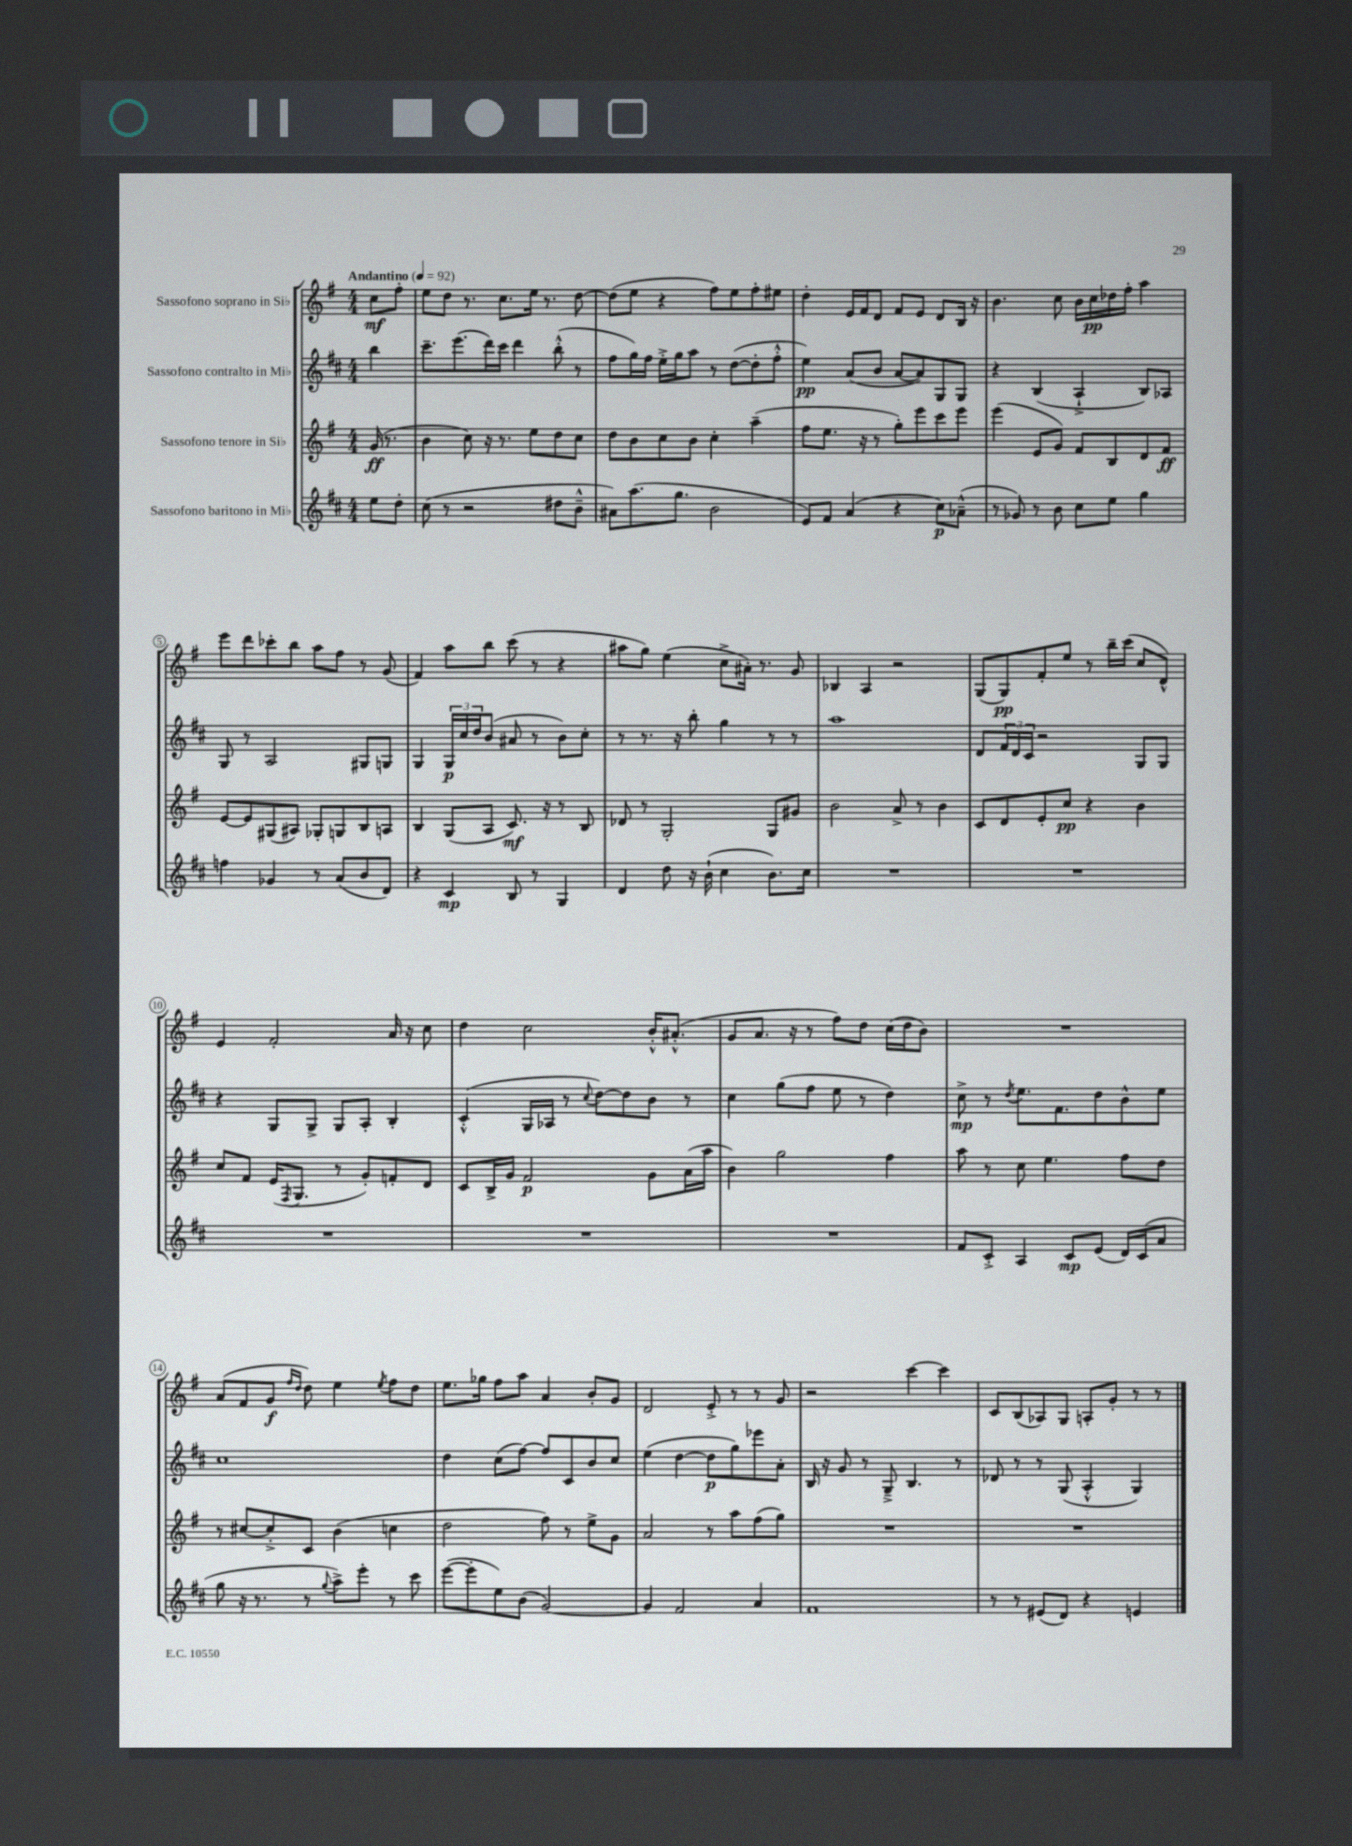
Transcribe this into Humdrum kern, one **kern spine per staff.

**kern	**dynam	**kern	**dynam	**kern	**dynam	**kern	**dynam
*part4	*part4	*part3	*part3	*part2	*part2	*part1	*part1
*staff4	*staff4	*staff3	*staff3	*staff2	*staff2	*staff1	*staff1
*I"Sassofono baritono in Mi♭	*	*I"Sassofono tenore in Si♭	*	*I"Sassofono contralto in Mi♭	*	*I"Sassofono soprano in Si♭	*
*clefG2	*	*clefG2	*	*clefG2	*	*clefG2	*
*k[f#c#]	*	*k[f#]	*	*k[f#c#]	*	*k[f#]	*
*M4/4	*	*M4/4	*	*M4/4	*	*M4/4	*
*MM92	*	*MM92	*	*MM92	*	*MM92	*
=	=	=	=	=	=	=	=
!	!	!	!	!	!	!LO:TX:a:B:t=Andantino	!
8ee\L	.	(16g/	ff	4bb\	.	8cc\L	mf
.	.	8.r	.	.	.	.	.
8dd'\J	.	.	.	.	.	8ff#'\J	.
=1	=1	=1	=1	=1	=1	=1	=1
(8cc#\	.	4b\	.	8.ccc#~\L	.	8ee\L	.
8r	.	.	.	.	.	8dd\J	.
.	.	.	.	(8.eee\	.	.	.
2r	.	8cc\)	.	.	.	8.r	.
.	.	16r	.	16ddd\L)	.	.	.
.	.	8.r	.	16ccc#\JJ	.	8.cc\L	.
.	.	.	.	4ddd\	.	.	.
.	.	8ee\L	.	.	.	16ee\Jk	.
.	.	.	.	.	.	8.r	.
8dd#X\L	.	8dd\	.	(8bb'^^\	.	.	.
8b~^^\J	.	8cc\J	.	8r	.	[8dd\	.
=2	=2	=2	=2	=2	=2	=2	=2
8a#X\L)	.	8dd\L	.	8ff#\L	.	(8dd\L]	.
(8.aa\	.	8b\	.	16gg\L)	.	8ee\J	.
.	.	.	.	16ff#\JJ	.	.	.
.	.	8cc\	.	16ee'^\LL	.	4r	.
8.gg\J	.	.	.	16gg\J	.	.	.
.	.	8b\J	.	8aa\J	.	.	.
2b\	.	4cc'\	.	8r	.	8ff#\L)	.
.	.	.	.	([8dd\L	.	8ee\	.
.	.	(4aa~\	.	8dd'\]	.	8ff#'\	.
.	.	.	.	8ff#'^^\J	.	8ee#X\J	.
=3	=3	=3	=3	=3	=3	=3	=3
8e/L)	.	8ff#\L	.	4ee\)	pp	4dd'\	.
8f#/J	.	8.ee\J	.	.	.	.	.
(4a/	.	.	.	(8a/L	.	16e/LL	.
.	.	16r	.	.	.	16f#/J	.
.	.	8r	.	8b/J	.	8d/J	.
4r	.	8gg'\L)	.	[8a/L	.	8f#/L	.
.	.	8eee\	.	8a/])	.	8e/J	.
8cc#\L)	p	8ccc\	.	8G/	.	8d/L	.
(8a-X~^^\J	.	8eee\J	.	8G/J	.	16B/Jk	.
.	.	.	.	.	.	16r	.
=4	=4	=4	=4	=4	=4	=4	=4
8r	.	(4eee\	.	4r	.	4.b\	.
8g-X/)	.	.	.	.	.	.	.
8r	.	8e/L	.	(4B/	.	.	.
8b\	.	8g/J)	.	.	.	8cc\	.
8cc#\L	.	8f#/L	.	4A`^/	.	16b\LL	.
.	.	.	.	.	.	16cc\	pp
8ee\J	.	8B/	.	.	.	16dd-X\	.
.	.	.	.	.	.	16ff#'\JJ	.
4gg\	.	8d/	.	8B/L)	.	4aa\	.
.	.	8f#/J	ff	8A-X/J	.	.	.
!!LO:LB:g=z
=5	=5	=5	=5	=5	=5	=5	=5
4ffn\	.	[8e/L	.	8G/	.	8eee\L	.
.	.	8e/]	.	8r	.	8ddd\	.
4g-X/	.	(8G#X/	.	2A/	.	8ccc-X'\	.
.	.	8A#X/J)	.	.	.	8bb\J	.
8r	.	8G-X'/L	.	.	.	8aa\L	.
(8a/L	.	8Gn/	.	.	.	8ff#\J	.
8b/	.	8B/	.	8G#X/L	.	8r	.
8d/J)	.	8An/J	.	8Gn/J	.	(8g/	.
=6	=6	=6	=6	=6	=6	=6	=6
4r	.	4B/	.	4G/	.	4f#/)	.
4c#/	mp	(8G/L	.	24G/LL	p	8aa\L	.
.	.	.	.	24cc#/	.	.	.
.	.	.	.	24dd/J	.	.	.
.	.	8A/J	.	(8b/J	.	8bb\J	.
8B/	.	8.c/)	mf	8a#X/	.	(8ccc\	.
8r	.	.	.	8r	.	8r	.
.	.	16r	.	.	.	.	.
4G/	.	8r	.	8b\L)	.	4r	.
.	.	8B/	.	8cc#'\J	.	.	.
=7	=7	=7	=7	=7	=7	=7	=7
4d/	.	8d-X/	.	8r	.	8aa#X\L	.
.	.	8r	.	8.r	.	8gg\J)	.
8dd\	.	2G'/	.	.	.	(4ee\	.
.	.	.	.	16r	.	.	.
16r	.	.	.	8bb'\	.	.	.
(16b`\	.	.	.	.	.	.	.
4cc#\	.	.	.	4gg\	.	8cc^\L	.
.	.	.	.	.	.	16a#X'\Jk)	.
.	.	.	.	.	.	8.r	.
8.b\L)	.	8G/L	.	8r	.	.	.
.	.	8g#X/J	.	8r	.	8g/	.
16cc#\Jk	.	.	.	.	.	.	.
=8	=8	=8	=8	=8	=8	=8	=8
1r	.	2b\	.	1aa	.	4B-X/	.
.	.	.	.	.	.	4A/	.
.	.	8a^/	.	.	.	2r	.
.	.	8r	.	.	.	.	.
.	.	4b\	.	.	.	.	.
=9	=9	=9	=9	=9	=9	=9	=9
1r	.	8c/L	.	8d/L	.	(8G/L	.
.	.	8d/	.	24f#/L	.	8G/)	pp
.	.	.	.	24d/	.	.	.
.	.	.	.	24c#/JJ	.	.	.
.	.	8e'/	.	2r	.	8f#'/	.
.	.	8cc/J	pp	.	.	8ee/J	.
.	.	4r	.	.	.	8r	.
.	.	.	.	.	.	16bb~\LL	.
.	.	.	.	.	.	(16ccc\JJ	.
.	.	4b\	.	8G/L	.	8cc/L	.
.	.	.	.	8G/J	.	8d^^/J)	.
!!LO:LB:g=z
=10	=10	=10	=10	=10	=10	=10	=10
1r	.	8cc/L	.	4r	.	4e/	.
.	.	8f#/J	.	.	.	.	.
.	.	(16e/KL	.	8G/L	.	2f#'/	.
.	.	8qF#/	.	.	.	.	.
.	.	8.G/J	.	.	.	.	.
.	.	.	.	8G^/J	.	.	.
.	.	8r	.	8G/L	.	.	.
.	.	8g'/L)	.	8A'/J	.	.	.
.	.	8fn'/	.	4B'/	.	16a/	.
.	.	.	.	.	.	16r	.
.	.	8d/J	.	.	.	8cc\	.
=11	=11	=11	=11	=11	=11	=11	=11
1r	.	8c/L	.	(4c#'^^/	.	4dd\	.
.	.	16B^/L	.	.	.	.	.
.	.	16g/JJ	.	.	.	.	.
.	.	2f#/	p	16G/LL	.	2cc\	.
.	.	.	.	16A-X/JJ	.	.	.
.	.	.	.	8r	.	.	.
.	.	.	.	8qqcc#/	.	.	.
.	.	.	.	[8dd\L)	.	.	.
.	.	.	.	8dd\]	.	.	.
.	.	8g\L	.	8b\J	.	16b'^^/KL	.
.	.	.	.	.	.	(8.a#X'^^/J	.
.	.	(16a\L	.	8r	.	.	.
.	.	16aa\JJ	.	.	.	.	.
=12	=12	=12	=12	=12	=12	=12	=12
1r	.	4b\)	.	4cc#\	.	8g/L	.
.	.	.	.	.	.	8.a/J	.
.	.	2gg\	.	(8gg\L	.	.	.
.	.	.	.	.	.	16r	.
.	.	.	.	8ff#\J	.	8r	.
.	.	.	.	8ee\	.	8ff#\L)	.
.	.	.	.	8r	.	8dd\J	.
.	.	4ff#\	.	4dd\)	.	(16cc\LL	.
.	.	.	.	.	.	16dd\J	.
.	.	.	.	.	.	8b\J)	.
=13	=13	=13	=13	=13	=13	=13	=13
8f#/L	.	8aa\	.	8cc#^\	mp	1r	.
8c#'^/J	.	8r	.	8r	.	.	.
.	.	.	.	8qdd/	.	.	.
4A/	.	8cc\	.	8.ee\L	.	.	.
.	.	4.ee\	.	.	.	.	.
.	.	.	.	8.f#\	.	.	.
8c#/L	mp	.	.	.	.	.	.
(8e/J	.	.	.	8dd\	.	.	.
16d/LL)	.	8ff#\L	.	8b^^\	.	.	.
(16c#/J	.	.	.	.	.	.	.
8a/J	.	8dd\J	.	8ee\J	.	.	.
!!LO:LB:g=z
=14	=14	=14	=14	=14	=14	=14	=14
8gg\	.	8r	.	1cc#	.	(8a/L	.
16r	.	[8cc#X/L	.	.	.	8f#/	.
8.r	.	.	.	.	.	.	.
.	.	8cc#'^/]	.	.	.	8g/J	f
.	.	.	.	.	.	16qqff#/LL	.
.	.	.	.	.	.	16qqdd/JJ	.
8r	.	8c/J	.	.	.	8dd\)	.
8qqgg/	.	.	.	.	.	.	.
8aa^\L)	.	(4b\	.	.	.	4ee\	.
8eee'\J	.	.	.	.	.	.	.
.	.	.	.	.	.	8qee/	.
8r	.	4ccn\	.	.	.	8ff#\L	.
8ccc#\	.	.	.	.	.	8dd\J	.
=15	=15	=15	=15	=15	=15	=15	=15
([8eee\L	.	2dd\	.	4dd\	.	8.ee\L	.
8eee'\]	.	.	.	.	.	.	.
.	.	.	.	.	.	16gg-X\Jk	.
8ee\)	.	.	.	(8cc#\L	.	8ff#\L	.
(8b\J	.	.	.	[8ff#\J)	.	8aa\J	.
[2g/)	.	8ff#\)	.	8ff#/L]	.	4a/	.
.	.	8r	.	8c#/	.	.	.
.	.	8ee^\L	.	8b/	.	8b'/L	.
.	.	8g\J	.	8cc#/J	.	8g/J	.
=16	=16	=16	=16	=16	=16	=16	=16
4g/]	.	2a/	.	(4ee\	.	2d/	.
2f#/	.	.	.	[4dd\	.	.	.
.	.	8r	.	8dd\L]	p	8e'^/	.
.	.	8aa\L	.	8gg\)	.	8r	.
4a/	.	(8ff#\	.	8eee-X\	.	8r	.
.	.	8gg\J)	.	8a'\J	.	8g/	.
=17	=17	=17	=17	=17	=17	=17	=17
1f#	.	1r	.	16B/	.	2r	.
.	.	.	.	16r	.	.	.
.	.	.	.	8g/	.	.	.
.	.	.	.	8r	.	.	.
.	.	.	.	8G~^/	.	.	.
.	.	.	.	4.B/	.	[4ccc\	.
.	.	.	.	.	.	4ccc\]	.
.	.	.	.	8r	.	.	.
=18	=18	=18	=18	=18	=18	=18	=18
8r	.	1r	.	8d-X/	.	8c/L	.
8r	.	.	.	8r	.	(8B/	.
(8e#X/L	.	.	.	8r	.	8A-X/)	.
8d/J)	.	.	.	(8G/	.	8G/J	.
4r	.	.	.	4A'^^/	.	8An'/L	.
.	.	.	.	.	.	8g'/J	.
4en/	.	.	.	4G/)	.	8r	.
.	.	.	.	.	.	8r	.
==	==	==	==	==	==	==	==
*-	*-	*-	*-	*-	*-	*-	*-
